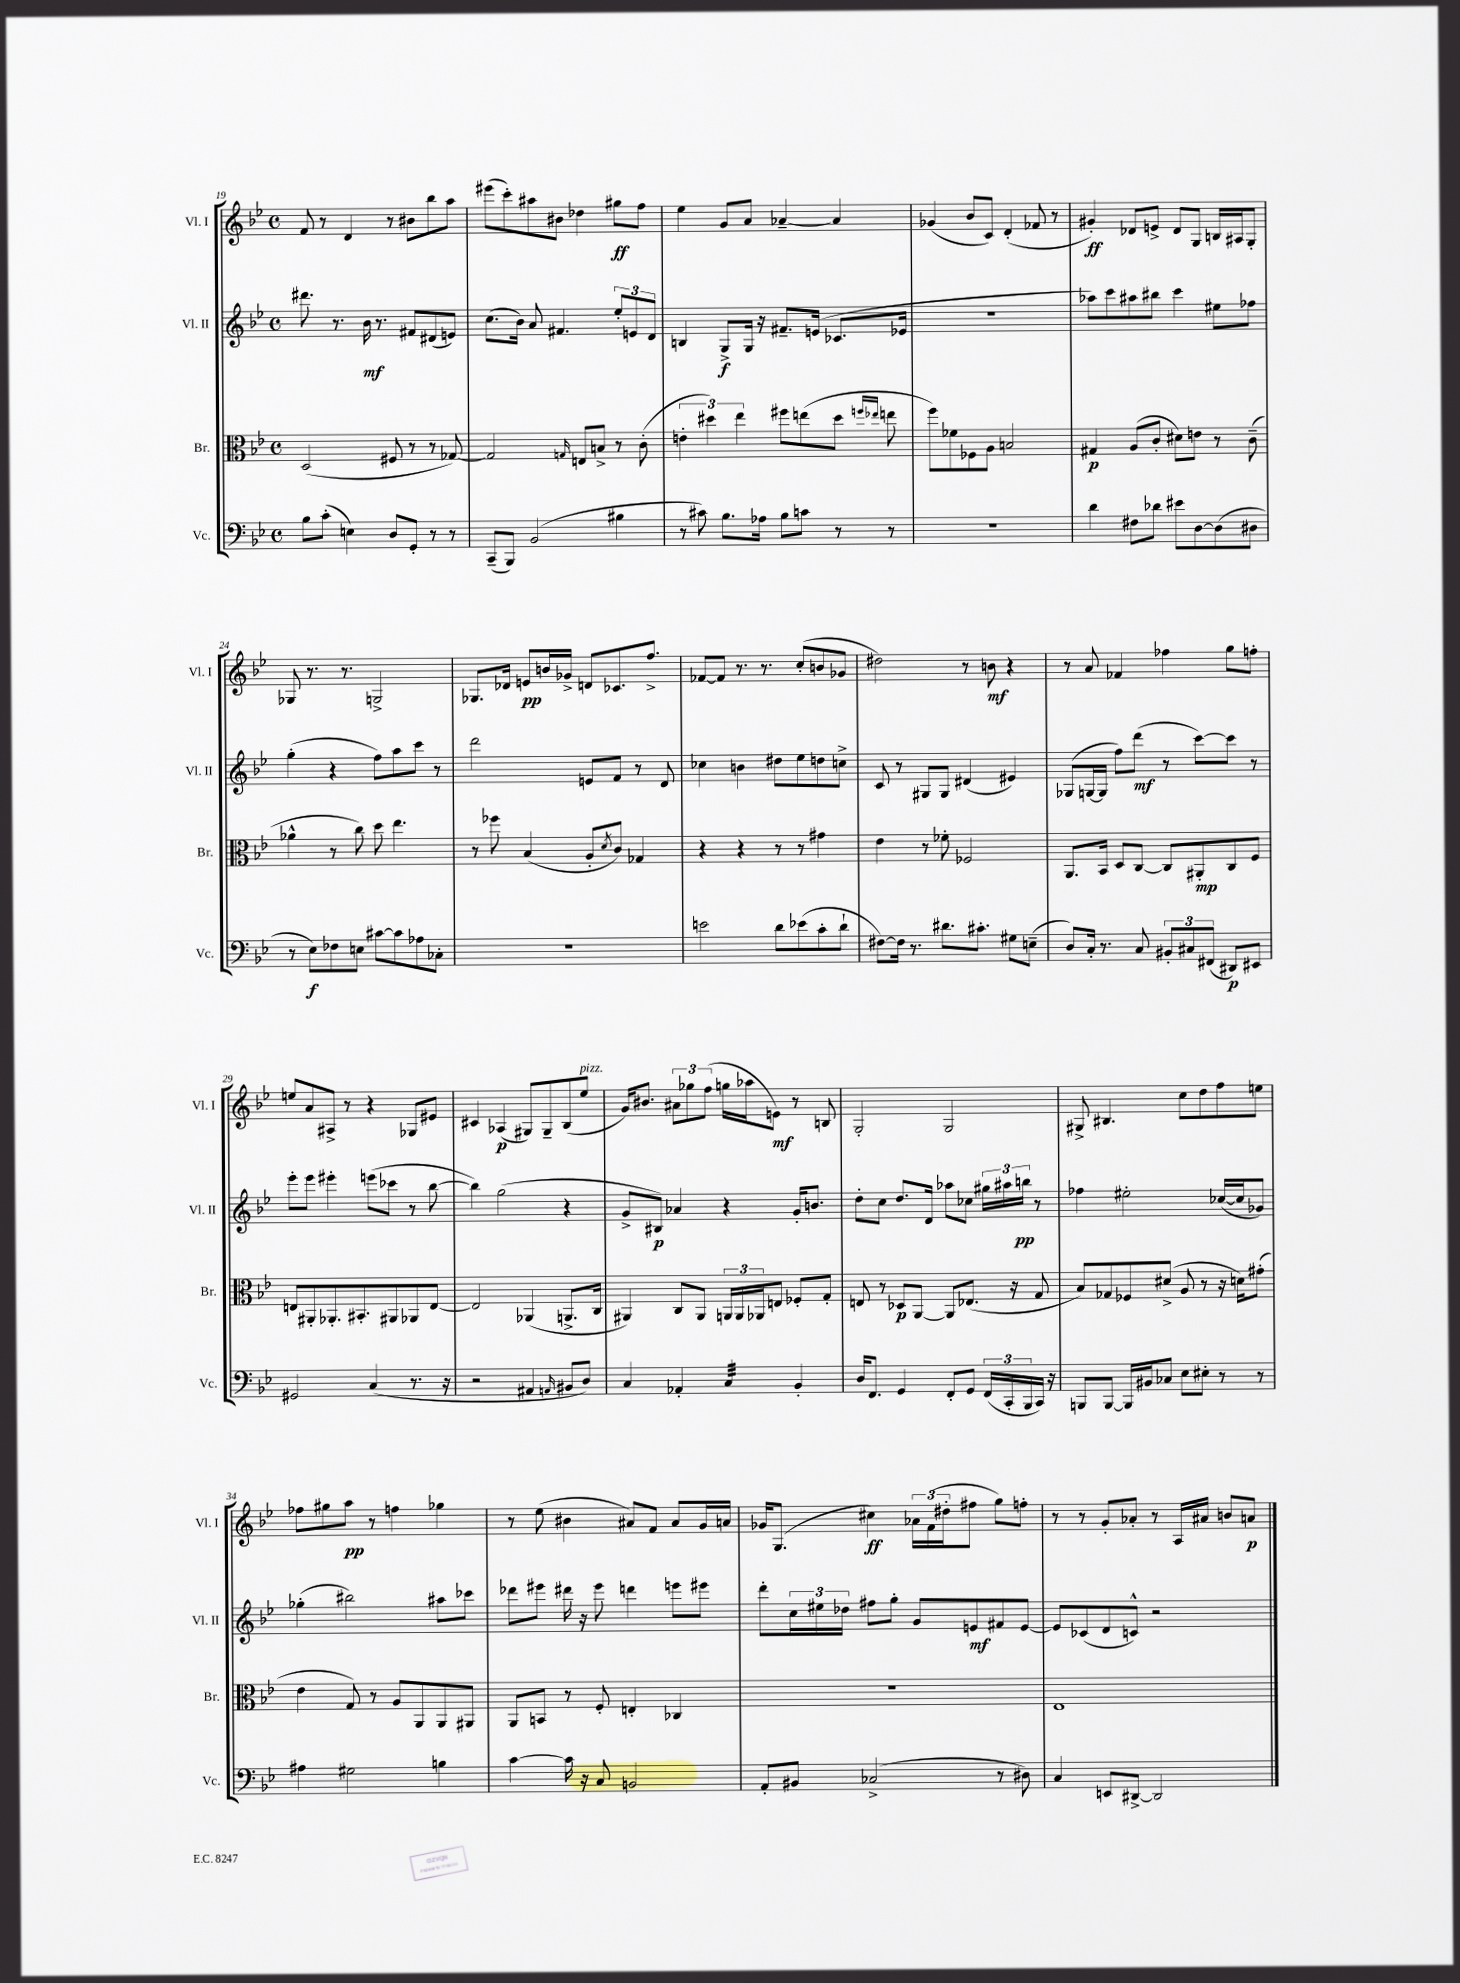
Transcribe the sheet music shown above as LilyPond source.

<<
\new StaffGroup <<
\new Staff = "s0" \with { instrumentName = "Vl. I" shortInstrumentName = "Vl. I" } {
    \clef treble \key bes \major \defaultTimeSignature \time 4/4
    f'8 r8 d'4 r8 bis'8 bes''8 a''8 |
    eis'''8( c'''8-.) ais''8 bis'8 des''4 gis''8\ff f''8 |
    ees''4 g'8 a'8 aes'4~-- aes'4 |
    ges'4( bes'8 c'8) d'4-.( fes'8 r8 |
    gis'4-.\ff) des'8 e'8-> des'8 g8 b16 ais16 g8-. |
    ges8 r8. r8. g2-> |
    ges8. des'16 e'8\pp b'16 ges'16-> d'8 ces'8. f''8.-> |
    fes'8~ fes'8 r8. r8. c''8-.( b'8 ges'8 |
    dis''2) r8 b'8\mf r4 |
    r8 a'8 fes'4 fes''4 g''8 f''8-. |
    e''8 a'8 ais8-> r8 r4 ges8 eis'8 |
    cis'4 aes4\p( gis8) gis8-- bes8( ees''8^\markup { \italic "pizz." } |
    g'16) bis'8. \tuplet 3/2 { ais'8 ges''8 f''8( } g''16 aes''16 e'8\mf) r8 b8 |
    g2-. g2 |
    gis8-> bis4. c''8 d''8 f''8 e''8 |
    fes''8 gis''8 a''8\pp r8 f''4 ges''4 |
    r8 ees''8( bis'4 ais'8) f'8 ais'8 g'16 a'16 |
    ges'16 g8.( cis''4\ff) \tuplet 3/2 { aes'16 f'16( dis''16-. } fis''8 g''8) f''8-. |
    r8 r8 g'8-. aes'8-. r8 a16 ais'16 b'8 a'8\p \bar "|." |
}
\new Staff = "s1" \with { instrumentName = "Vl. II" shortInstrumentName = "Vl. II" } {
    \clef treble \key bes \major \defaultTimeSignature \time 4/4
    dis'''8. r8. bes'16\mf r8. fis'8 dis'8( e'8) |
    c''8.( bes'16) a'8 fis'4. \tuplet 3/2 { ees''8-. e'8 d'8 } |
    b4 g8->\f g16 r16 fis'8.-- e'16( ces'8. ees'16 |
    R1 |
    aes''8) c'''8 ais''8 bis''8 c'''4 eis''8 fes''8 |
    g''4-.( r4 f''8) a''8 c'''8 r8 |
    d'''2 e'8 f'8 r8 d'8 |
    ces''4 b'4 dis''8 ees''8 d''8 c''8-> |
    c'8 r8 gis8 gis8 dis'4( eis'4) |
    ges8( g16~ g16 f''8) d'''8\mf( r8 c'''8~) c'''8 r8 |
    ees'''8-. ees'''8 eis'''4-. e'''8( ces'''8 r8 bes''8~ |
    bes''4) g''2( r4 |
    g'8-> bis8\p) aes'4 r4 g'16-. b'8. |
    d''8-. c''8 d''8. d'16 aes''8 ces''8 \tuplet 3/2 { gis''16 ais''16 b''16\pp } r8 |
    fes''4 eis''2-. ces''16~( ces''16 ges'8) |
    ges''4-.( bis''2) ais''8 ces'''8 |
    des'''8 eis'''8 dis'''16 r16 eis'''8 d'''4 e'''8 eis'''8 |
    d'''8-. \tuplet 3/2 { c''16 eis''16 des''16 } fis''8 g''8-. g'8 e'8\mf fis'8 e'8~ |
    e'8 ces'8( d'8 c'8-^) r2 \bar "|." |
}
\new Staff = "s2" \with { instrumentName = "Br." shortInstrumentName = "Br." } {
    \clef alto \key bes \major \defaultTimeSignature \time 4/4
    d2( fis8 r8 r8 ges8~) |
    ges2 \grace { g16 } e8 b8-> r8 c'8-.( |
    \tuplet 3/2 { e'4-. dis''4) ees''4 } fis''8 e''8( dis''8 \grace { f''16 ees''16 } e''8 |
    f''8) fes'8 fes8 a8 b2 |
    gis4\p a8( c'8-. dis'8) e'8 r8 c'8--( |
    aes'4-^ r8 c''8) d''8 ees''4. |
    r8 fes''8 bes4( a8-. \acciaccatura { d'8 } c'8) ges4 |
    r4 r4 r8 r8 gis'4 |
    ees'4 r8 fes'8-. fes2 |
    a,8. bes,16 d8 c8~ c8 ais,8-.\mp c8 f8 |
    e8 ais,8-. aes,8.-. bis,8.-. ais,8 aes,8 e8~ |
    e2 aes,4( a,8.-> c16 |
    ais,4) c8 ais,8 \tuplet 3/2 { a,16 a,16 aes,16 } e8 fes8-. g8-. |
    e8 r8 des8\p a,8~ a,8 ees8.( r16 g8 |
    bes8) ges8 fes8 dis'8->( a8 r8 r16 d'16) gis'8-.( |
    ees'4 g8) r8 a8 a,8 a,8 ais,8 |
    a,8 b,8 r8 f8-. e4-. ces4 |
    R1 |
    ees1 \bar "|." |
}
\new Staff = "s3" \with { instrumentName = "Vc." shortInstrumentName = "Vc." } {
    \clef bass \key bes \major \defaultTimeSignature \time 4/4
    bes8 c'8-.( e4) d8 g,8-. r8 r8 |
    c,8--( bes,,8) bes,2( bis4 |
    r8 cis'8) bes8. aes16 bes8 c'8 r8 r8 |
    R1 |
    d'4 fis8 des'8 eis'8 d8~ d8( dis8 |
    r8 ees8\f) fes8 e8 cis'8~ cis'8 aes8 ces8-. |
    R1 |
    e'2 d'8 ees'8( c'8-. d'8-! |
    fis8~) fis16 r8. dis'8. cis'8.-. gis8 e8--( |
    d8) c16-. r8. c8 \tuplet 3/2 { bis,8-. cis8 fis,8( } dis,8\p) eis,8 |
    gis,2 c4( r8. r16 |
    r2 ais,4 \grace { a,16 } bis,8 d8) |
    c4 aes,4-. c4:32 bes,4-. |
    d16 f,8. g,4 f,8-. g,8 \tuplet 3/2 { f,16( c,16-. bes,,16 } c,16) r16 |
    b,,8 b,,8~ b,,16 bis,16 ces8 ees8 eis8-. r8 r8 |
    ais4 gis2 b4 |
    c'4~ c'16 r16 c8 b,2 |
    a,8-. bis,8 ces2->( r8 dis8) |
    c4 e,8 dis,8~-> dis,2 \bar "|." |
}
>>
>>
\layout { \context { \Score currentBarNumber = #19 } }
